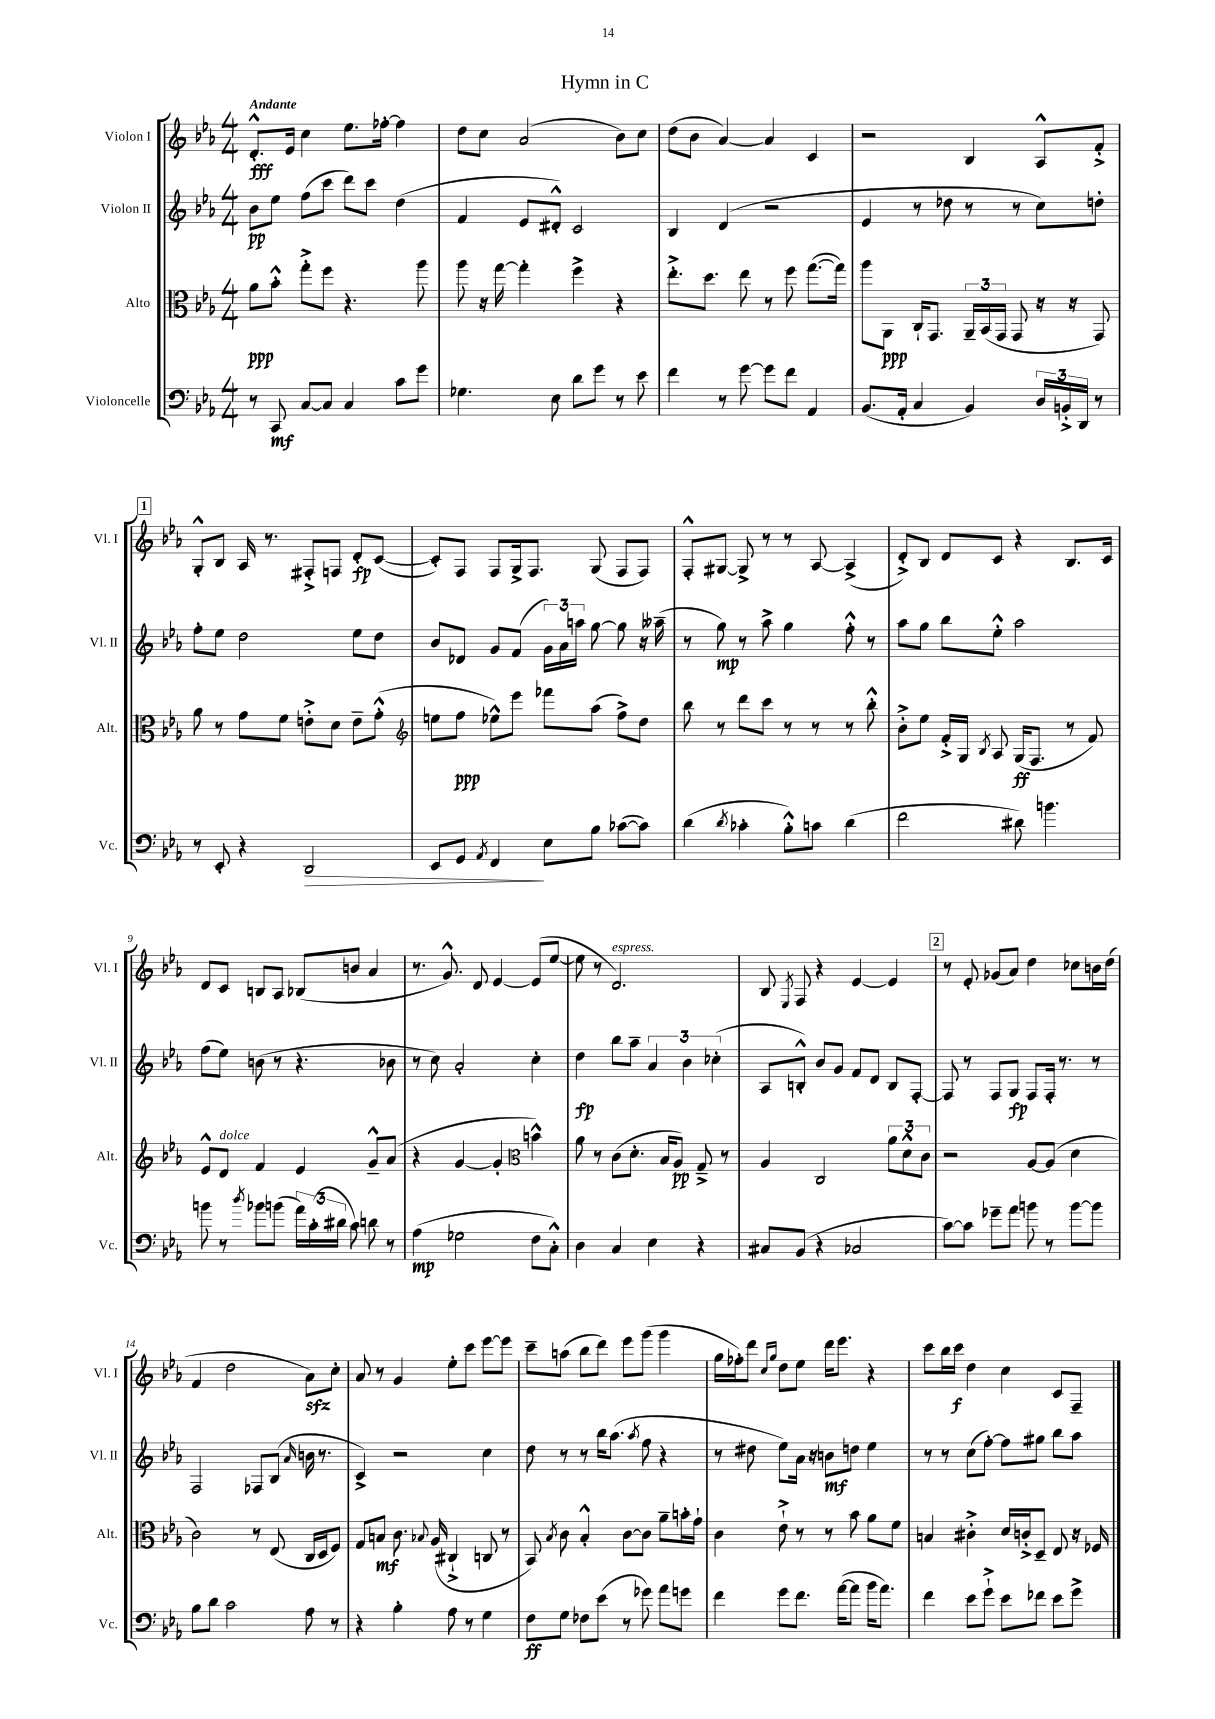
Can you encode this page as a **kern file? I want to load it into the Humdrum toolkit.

**kern	**kern	**kern	**kern
*staff4	*staff3	*staff2	*staff1
*clefF4	*clefC3	*clefG2	*clefG2
*k[b-e-a-]	*k[b-e-a-]	*k[b-e-a-]	*k[b-e-a-]
*M4/4	*M4/4	*M4/4	*M4/4
8r	8a-	8b-	8.d'^^
8CC	8b-'^^	8ee-	.
.	.	.	16e-
[8C	8gg'^	(8ff	4cc
8C]	8ff	8ccc	.
4C	4.r	8ddd)	8.ee-
.	.	8ccc	.
.	.	.	[16ff-'
8c	.	(4dd	4ff-]
8g	8aa-	.	.
=	=	=	=
4.G-	8aa-	4f	8dd
.	16r	.	8cc
.	[16gg	.	.
.	4gg']	8e-	(2a-
8E-	.	8d#'^^)	.
8d	4ff^	2c	.
8g	.	.	.
8r	4r	.	8b-)
8e-	.	.	8cc
=	=	=	=
4f	8.ee-'^	4B-	(8dd
.	.	.	8b-
.	8.dd	.	.
8r	.	(4d	[4a-)
[8g	8ee-	.	.
8g]	8r	2r	4a-]
8f	8ff	.	.
4AA-	([8.gg	.	4c
.	16gg])	.	.
=	=	=	=
(8.BB-	8aa-	4e-	2r
.	8AA-	.	.
16AA-'	.	.	.
4C	16C`	8r	.
.	8.GG	.	.
.	.	8dd-	.
4BB-)	24AA-~	8r	4B-
.	(24BB-	.	.
.	24GG	.	.
.	8GG	8r	.
24D	16r	8cc)	8A-^^
24BB'^	.	.	.
.	16r	.	.
24DD	.	.	.
8r	8GG)	8dd'	8f'^
=	=	=	=
8r	8a-	8ff'	8G'^^
8EE-'	8r	8ee-	8B-
4r	8g	2dd	16A-
.	.	.	8.r
.	8f	.	.
2DD	8e'^	.	8F#'^
.	8d	.	8F
.	8e~	8ee-	8d'
.	(8g'^^	8dd	([8c
=	=	=	=
*	*clefG2	*	*
8EE-	8ee	8b-	8c'])
8GG	8ff	8d-	8F
8qAA-	.	.	.
4FF	8ee-^^)	8g	8F
.	8eee-	(8f	16G^
.	.	.	8.F
8E-	8fff-	24g)	.
.	.	24a-	.
.	.	24aa	.
8B-	(8aa-	[8gg	(8G
([8c-	8ff^)	8gg]	8F
8c-])	8dd	16r	8F)
.	.	(16aa--~	.
=	=	=	=
(4d	8bb-	8r	8F'^^
.	8r	8gg)	[8G#
8qd	.	.	.
4c-'	8ddd	8r	8G#^]
.	8ccc	8aa-^	8r
8B-'^^)	8r	4gg	8r
8c	8r	.	[8A-
(4d	8r	8ff'^^	(4A-^]
.	8bb-'^^	8r	.
=	=	=	=
2f	8b-'^	8aa-	8d'^)
.	8ee-	8gg	8B-
.	16f'^	8bb-	8d
.	16G	.	.
.	8qB-	.	.
.	8A-	8ee-'^^	8c
8d#)	(16G	2aa-	4r
.	8.F	.	.
4.b	.	.	.
.	8r	.	8.B-
.	8f)	.	.
.	.	.	16c
=	=	=	=
8b	8e-^^	(8ff	8d
8r	8d	8ee-)	8c
8qdd	.	.	.
8b-	4f	(8b	8B
(8b	.	8r	8A-
24a-)	4e-	4.r	(8B-
(24c'	.	.	.
24d#	.	.	.
8c)	.	.	8b
8d	8g~^^	.	4a-
8r	(8a-	8b-	.
=	=	=	=
(4A-	4r	8r	8.r
.	.	8cc)	.
.	.	.	8.g^^)
2G-	[4g	2a-'	.
.	.	.	8d
.	4g']	.	[4e-
*	*clefC3	*	*
8F	4b^^)	4cc'	(8e-]
8C'^^)	.	.	[8ee-
=	=	=	=
4D	8a-	4dd	8ee-]
.	8r	.	8r
4C	(8c	8bb-	2.d)
.	8.d'	8aa-~	.
4E-	.	6a-	.
.	16B-	.	.
.	8A-)	.	.
.	.	6b-	.
4r	8G~^	.	.
.	.	(6cc-'	.
.	8r	.	.
=	=	=	=
8C#	4A-	8A-	8B-
.	.	.	8qE-
(8BB-	.	8B'^^)	8F
4r	2C	8b-	4r
.	.	8g	.
2C-	.	8f	[4e-
.	.	8d	.
.	12a-	8B	4e-]
.	12d^^	.	.
.	.	[8F'	.
.	12c	.	.
=	=	=	=
[8c)	2r	8F]	8r
8c]	.	8r	8e-'
8g-~	.	8F	(8g-
8a-	.	8G	8a-)
8b	[8A-	8F	4dd
8r	(8A-]	16F'	.
.	.	8.r	.
[8b	4d	.	8cc-
8b]	.	8r	16b
.	.	.	(16dd
=	=	=	=
8B-	2c)	2F	4f
8d	.	.	.
2c	.	.	2dd
.	8r	8F-	.
.	(8E-	(8B-	.
.	.	16qqa-	.
8A-	16C	16b	8a-)
.	16D	8.r	.
8r	8F)	.	8cc'
=	=	=	=
4r	8G	4c^)	8a-
.	8B	.	8r
4B-'	8.c	2r	4g
.	8qqB-	.	.
.	(16A-	.	.
8A-	4C#`^	.	8ee-'
8r	.	.	8ccc
4G	8C	4cc	[8eee-
.	8r	.	8eee-]
=	=	=	=
8F	8BB-)	8dd	8ccc~
.	8qB-	.	.
8G	8c	8r	(8aa
8F-	4B-'^^	8r	8bb-
(8e-	.	16bb-	8ddd)
.	.	(8.aa-	.
8r	[8c	.	8eee-
.	.	8qaa-	.
8g-)	8c]	8ff	(8ggg
8a-	8a-~	4r	4ggg
8g	16b'	.	.
.	16g`	.	.
=	=	=	=
4f	4c	8r	16gg
.	.	.	16ff-')
.	.	8dd#	8ddd
.	.	.	16qqcc
.	.	.	16qqgg
8g	8e-`^	8ee-)	8dd
8.f	8r	16a-	8ee-
.	.	16r	.
.	8r	8b	16ddd
([16a-	.	.	8.eee-
8a-]	8b-	8dd	.
16b-	8a-	4ee-	4r
8.a-)	.	.	.
.	8f	.	.
=	=	=	=
4f	4B	8r	8ccc
.	.	8r	16bb-
.	.	.	16ccc
8e-	4c#'^	(8cc	4dd
8g`^	.	[8ff')	.
8e-	16d	8ff]	4cc
.	16c'^	.	.
8f-	8D~	8gg#	.
8e-	8E-	8bb-	8c
8g^	16r	8aa-	8F~
.	16F-	.	.
==	==	==	==
*-	*-	*-	*-
